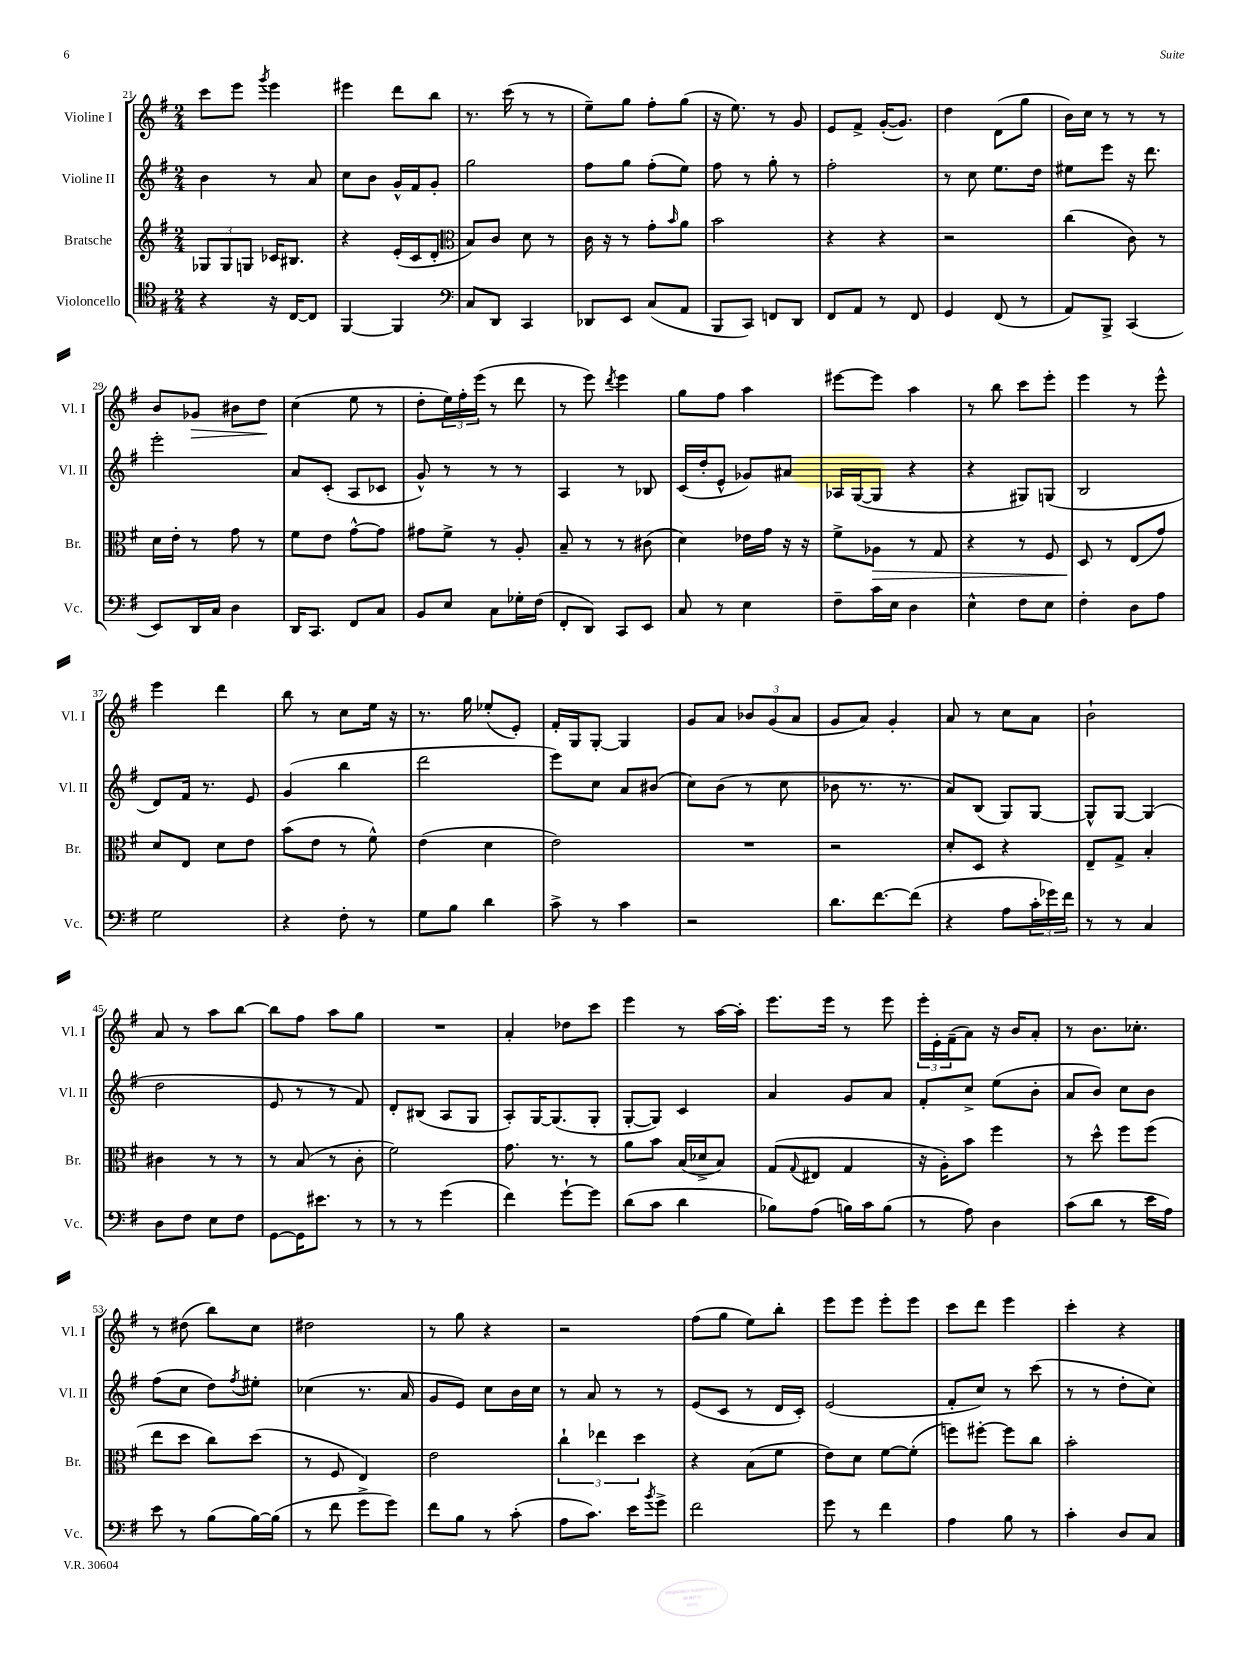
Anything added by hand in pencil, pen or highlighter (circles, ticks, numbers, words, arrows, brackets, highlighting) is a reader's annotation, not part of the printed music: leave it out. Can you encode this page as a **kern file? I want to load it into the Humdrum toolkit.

**kern	**kern	**dynam	**kern	**kern	**dynam
*part4	*part3	*part3	*part2	*part1	*part1
*staff4	*staff3	*staff3	*staff2	*staff1	*staff1
*I"Violoncello	*I"Bratsche	*	*I"Violine II	*I"Violine I	*
*I'Vc.	*I'Br.	*	*I'Vl. II	*I'Vl. I	*
*clefC4	*clefG2	*	*clefG2	*clefG2	*
*k[f#]	*k[f#]	*	*k[f#]	*k[f#]	*
*M2/4	*M2/4	*	*M2/4	*M2/4	*
=21	=21	=21	=21	=21	=21
4r	12G-X/L	.	4b\	8ccc\L	.
.	12G-/	.	.	.	.
.	.	.	.	8eee\J	.
.	12Gn/J	.	.	.	.
.	.	.	.	8qggg/	.
16r	16c-X/KL	.	8r	4eee\	.
[16C/KL	8.B#X/J	.	.	.	.
8C/J]	.	.	8a/	.	.
=22	=22	=22	=22	=22	=22
[4FF#/	4r	.	8cc\L	4eee#X\	.
.	.	.	8b\J	.	.
4FF#/]	(16e'/LL	.	16g^^/LL	8ddd\L	.
.	16c/J	.	16f#/J	.	.
.	8d'/J	.	8g'/J	8bb\J	.
=23	=23	=23	=23	=23	=23
*clefF4	*clefC3	*	*	*	*
8C/L	8B/L)	.	2gg\	8.r	.
8DD/J	8c/J	.	.	.	.
.	.	.	.	(16ccc\	.
4CC/	8d\	.	.	8r	.
.	8r	.	.	8r	.
=24	=24	=24	=24	=24	=24
8DD-X/L	16c\	.	8ff#\L	8ee~\L)	.
.	16r	.	.	.	.
8EE/J	8r	.	8gg\J	8gg\J	.
(8C/L	8g'\L	.	(8ff#'\L	8ff#'\L	.
.	16qqb/	.	.	.	.
8AA/J	8a\J	.	8ee\J)	(8gg\J	.
=25	=25	=25	=25	=25	=25
8BBB/L	2b\	.	8ff#\	16r	.
.	.	.	.	8.ee\)	.
8CC/J)	.	.	8r	.	.
8FFn/L	.	.	8gg'\	8r	.
8DD/J	.	.	8r	8g/	.
=26	=26	=26	=26	=26	=26
8FF#/L	4r	.	2ff#'\	8e/L	.
8AA/J	.	.	.	8f#^/J	.
8r	4r	.	.	([16g'/KL	.
.	.	.	.	8.g/J])	.
8FF#/	.	.	.	.	.
=27	=27	=27	=27	=27	=27
4GG/	2r	.	8r	4dd\	.
.	.	.	8cc\	.	.
(8FF#/	.	.	8.ee\L	(8d\L	.
8r	.	.	.	8gg\J	.
.	.	.	16dd\Jk	.	.
=28	=28	=28	=28	=28	=28
8AA/L)	(4cc\	.	8ee#X\L	16b\LL)	.
.	.	.	.	16cc\JJ	.
8BBB^/J	.	.	8eee\J	8r	.
(4CC/	8c\)	.	16r	8r	.
.	.	.	8.ddd\	.	.
.	8r	.	.	8r	.
!!LO:LB:g=z
=29	=29	=29	=29	=29	=29
8EE/L)	16d\LL	.	2eee'\	8b/L	.
.	16e'\JJ	.	.	.	.
!	!	!	!	!	!LO:HP:b
16DD/L	8r	.	.	8g-X/J	>
16C/JJ	.	.	.	.	.
4D\	8g\	.	.	8b#X\L	.
.	8r	.	.	8dd\J	.
.	.	.	.	.	]
=30	=30	=30	=30	=30	=30
16DD/KL	8f#\L	.	8a/L	(4cc\	.
8.CC/J	.	.	.	.	.
.	8e\J	.	(8c'/J	.	.
8FF#/L	[8g^^\L	.	8A/L	8ee\	.
8C/J	8g\J]	.	8c-X/J	8r	.
=31	=31	=31	=31	=31	=31
8BB/L	8g#X\L	.	8g^^/)	8dd'\L	.
8E/J	8f#^\J	.	8r	24ee\L)	.
.	.	.	.	24ff#'\	.
.	.	.	.	(24eee\JJ	.
8C\L	8r	.	8r	8r	.
16G-X'\L	8A'/	.	8r	8ddd\	.
(16F#\JJ	.	.	.	.	.
=32	=32	=32	=32	=32	=32
8FF#'/L	8B~/	.	4A/	8r	.
8DD/J)	8r	.	.	8eee\)	.
.	.	.	.	8qddd/	.
8CC/L	8r	.	8r	4eee\	.
8EE/J	(8c#X\	.	8B-X/	.	.
=33	=33	=33	=33	=33	=33
8C/	4d\)	.	(16c/LL	8gg\L	.
.	.	.	16dd'/J	.	.
8r	.	.	8e^^/J	8ff#\J	.
4E\	16e-X\LL	.	8g-X/L)	4aa\	.
.	16g\JJ	.	.	.	.
.	16r	.	8a#X/J	.	.
.	16r	.	.	.	.
=34	=34	=34	=34	=34	=34
8F#~\L	8f#^\L	.	16A-X/LL	[8eee#X\L	.
.	.	.	([16G/J	.	.
!	!	!LO:HP:b	!	!	!
16c\L	8A-X\J	>	8G/J]	8eee#\J]	.
16E\JJ	.	.	.	.	.
4D\	8r	.	4r	4aa\	.
.	8G/	.	.	.	.
=35	=35	=35	=35	=35	=35
4E^^\	4r	.	4r	8r	.
.	.	.	.	8bb\	.
8F#\L	8r	.	8G#X/L)	8ccc\L	.
8E\J	8F#/	.	(8Gn/J	8eee'\J	.
=36	=36	=36	=36	=36	=36
4F#'\	8D/	.	2B/	4eee\	.
.	8r	]	.	.	.
8D\L	(8E/L	.	.	8r	.
8A\J	8g/J)	.	.	8eee^^\	.
!!LO:LB:g=z
=37	=37	=37	=37	=37	=37
2G\	8d/L	.	8d/L)	4eee\	.
.	8E/J	.	16f#/Jk	.	.
.	.	.	8.r	.	.
.	8d\L	.	.	4ddd\	.
.	8e\J	.	8e/	.	.
=38	=38	=38	=38	=38	=38
4r	(8b\L	.	(4g/	8bb\	.
.	8e\J	.	.	8r	.
8F#'\	8r	.	4bb\	8cc\L	.
8r	8f#^^\)	.	.	16ee\Jk	.
.	.	.	.	16r	.
=39	=39	=39	=39	=39	=39
8G\L	(4e\	.	2ddd\	8.r	.
8B\J	.	.	.	.	.
.	.	.	.	16gg\	.
4d\	4d\	.	.	(8ee-X'/L	.
.	.	.	.	8e'/J)	.
=40	=40	=40	=40	=40	=40
8c^\	2e\)	.	8eee\L)	16f#'/LL	.
.	.	.	.	16G/J	.
8r	.	.	8cc\J	[8G'/J	.
4c\	.	.	8a/L	4G/]	.
.	.	.	(8b#X/J	.	.
=41	=41	=41	=41	=41	=41
2r	2r	.	8cc\L)	8g/L	.
.	.	.	(8b\J	8a/J	.
.	.	.	8r	12b-X/L	.
.	.	.	.	(12g/	.
.	.	.	8cc\	.	.
.	.	.	.	12a/J	.
=42	=42	=42	=42	=42	=42
8.d\L	2r	.	8b-X\	8g/L	.
.	.	.	8.r	8a/J)	.
[8.f#\	.	.	.	.	.
.	.	.	.	4g'/	.
.	.	.	8.r	.	.
(8f#\J]	.	.	.	.	.
=43	=43	=43	=43	=43	=43
4r	8d'/L	.	8a/L)	8a/	.
.	8D/J	.	(8B/J	8r	.
8A\L	4r	.	8G/L)	8cc\L	.
24c'\L	.	.	[8G/J	8a\J	.
24g-X\)	.	.	.	.	.
24f#\JJ	.	.	.	.	.
=44	=44	=44	=44	=44	=44
8r	8E~/L	.	8G^^/L]	2b`\	.
8r	8G^/J	.	[8G/J	.	.
4C/	4B'/	.	(4G/]	.	.
!!LO:LB:g=z
=45	=45	=45	=45	=45	=45
8D\L	4c#X\	.	2dd\	8a/	.
8F#\J	.	.	.	8r	.
8E\L	8r	.	.	8aa\L	.
8F#\J	8r	.	.	[8bb\J	.
=46	=46	=46	=46	=46	=46
[8GG\L	8r	.	8e/	8bb\L]	.
16GG\K]	(8B/	.	8r	8ff#\J	.
8.e#X\J	.	.	.	.	.
.	8r	.	8r	8aa\L	.
8r	8c'\	.	8f#/)	8gg\J	.
=47	=47	=47	=47	=47	=47
8r	2f#\)	.	8d'/L	2r	.
8r	.	.	(8B#X/J	.	.
(4g\	.	.	8A/L	.	.
.	.	.	8G/J	.	.
=48	=48	=48	=48	=48	=48
4f#\)	8.g\	.	8A'/L)	4a'/	.
.	.	.	[16G/K	.	.
.	8.r	.	(8.G/]	.	.
[8g`\L	.	.	.	8dd-X\L	.
8g\J]	8r	.	8G'/J	8ccc\J	.
=49	=49	=49	=49	=49	=49
(8d\L	8a\L	.	[8G'/L	4eee\	.
8c\J	8b\J	.	8G/J])	.	.
4d\	(16B/LL	.	4c/	8r	.
.	16d-X^/J	.	.	.	.
.	8B/J)	.	.	[16aa\LL	.
.	.	.	.	16aa'\JJ]	.
=50	=50	=50	=50	=50	=50
8B-X\L)	(8G/L	.	4a/	8.eee\L	.
.	8qqG/	.	.	.	.
(8A\J	8E#X/J	.	.	.	.
.	.	.	.	16eee\Jk	.
16Bn\LL)	4G/	.	8g/L	8r	.
16c\J	.	.	.	.	.
(8B\J	.	.	8a/J	8eee\	.
=51	=51	=51	=51	=51	=51
8r	16r	.	8f#'/L	24eee'\LL	.
.	.	.	.	24e'\	.
.	16A'\KL)	.	.	.	.
.	.	.	.	(24f#~\J	.
8A\)	8b\J	.	8cc^/J	8a\J)	.
4D\	4ff#\	.	(8ee\L	16r	.
.	.	.	.	16b/KL	.
.	.	.	8b'\J	8a'/J	.
=52	=52	=52	=52	=52	=52
(8c\L	8r	.	8a/L	8r	.
8d\J	8dd^^\	.	8b/J)	8.b\L	.
8r	8ff#\L	.	8cc\L	.	.
.	.	.	.	8.cc-X'\J	.
16e\LL	(8ff#\J	.	8b\J	.	.
16A\JJ)	.	.	.	.	.
!!LO:LB:g=z
=53	=53	=53	=53	=53	=53
8e\	8ee\L	.	(8ff#\L	8r	.
8r	8dd\J	.	8cc\J	(8dd#X\	.
(8B\L	8cc\L)	.	8dd\L)	8bb\L)	.
.	.	.	8qff#/	.	.
[16B\L)	(8dd\J	.	8ee#X'\J	8cc\J	.
(16B\JJ]	.	.	.	.	.
=54	=54	=54	=54	=54	=54
8r	8r	.	(4cc-X\	2dd#X\	.
8f#\	8F#/	.	.	.	.
8g^\L	4E/)	.	8.r	.	.
8g\J)	.	.	.	.	.
.	.	.	16a/	.	.
=55	=55	=55	=55	=55	=55
8f#\L	2e\	.	8g/L	8r	.
8B\J	.	.	8e/J)	8gg\	.
8r	.	.	8cc\L	4r	.
(8c'\	.	.	16b\L	.	.
.	.	.	16cc\JJ	.	.
=56	=56	=56	=56	=56	=56
8A\L	6cc`\	.	8r	2r	.
8.c\J)	.	.	8a/	.	.
.	6ee-X\	.	.	.	.
.	.	.	8r	.	.
16e\KL	.	.	.	.	.
.	6dd\	.	.	.	.
8qb/	.	.	.	.	.
8g^\J	.	.	8r	.	.
=57	=57	=57	=57	=57	=57
2f#\	4r	.	(8e/L	(8ff#\L	.
.	.	.	8c/J	8gg\J	.
.	(8B\L	.	8r	8ee\L)	.
.	8f#\J	.	16d/LL	8bb'\J	.
.	.	.	16c'/JJ)	.	.
=58	=58	=58	=58	=58	=58
8g\	8e\L)	.	(2e/	8eee\L	.
8r	8d\J	.	.	8eee\J	.
4f#\	[8f#\L	.	.	8eee'\L	.
.	(8f#'\J]	.	.	8eee\J	.
=59	=59	=59	=59	=59	=59
4A\	8ffn\L)	.	8f#'/L	8ccc\L	.
.	[8ff#X'\J	.	8cc/J)	8ddd\J	.
8B\	8ff#\L]	.	8r	4eee\	.
8r	8cc\J	.	(8ccc\	.	.
=60	=60	=60	=60	=60	=60
4c'\	2b'\	.	8r	4ccc'\	.
.	.	.	8r	.	.
8D/L	.	.	8dd'\L	4r	.
8C/J	.	.	8cc\J)	.	.
==	==	==	==	==	==
*-	*-	*-	*-	*-	*-
